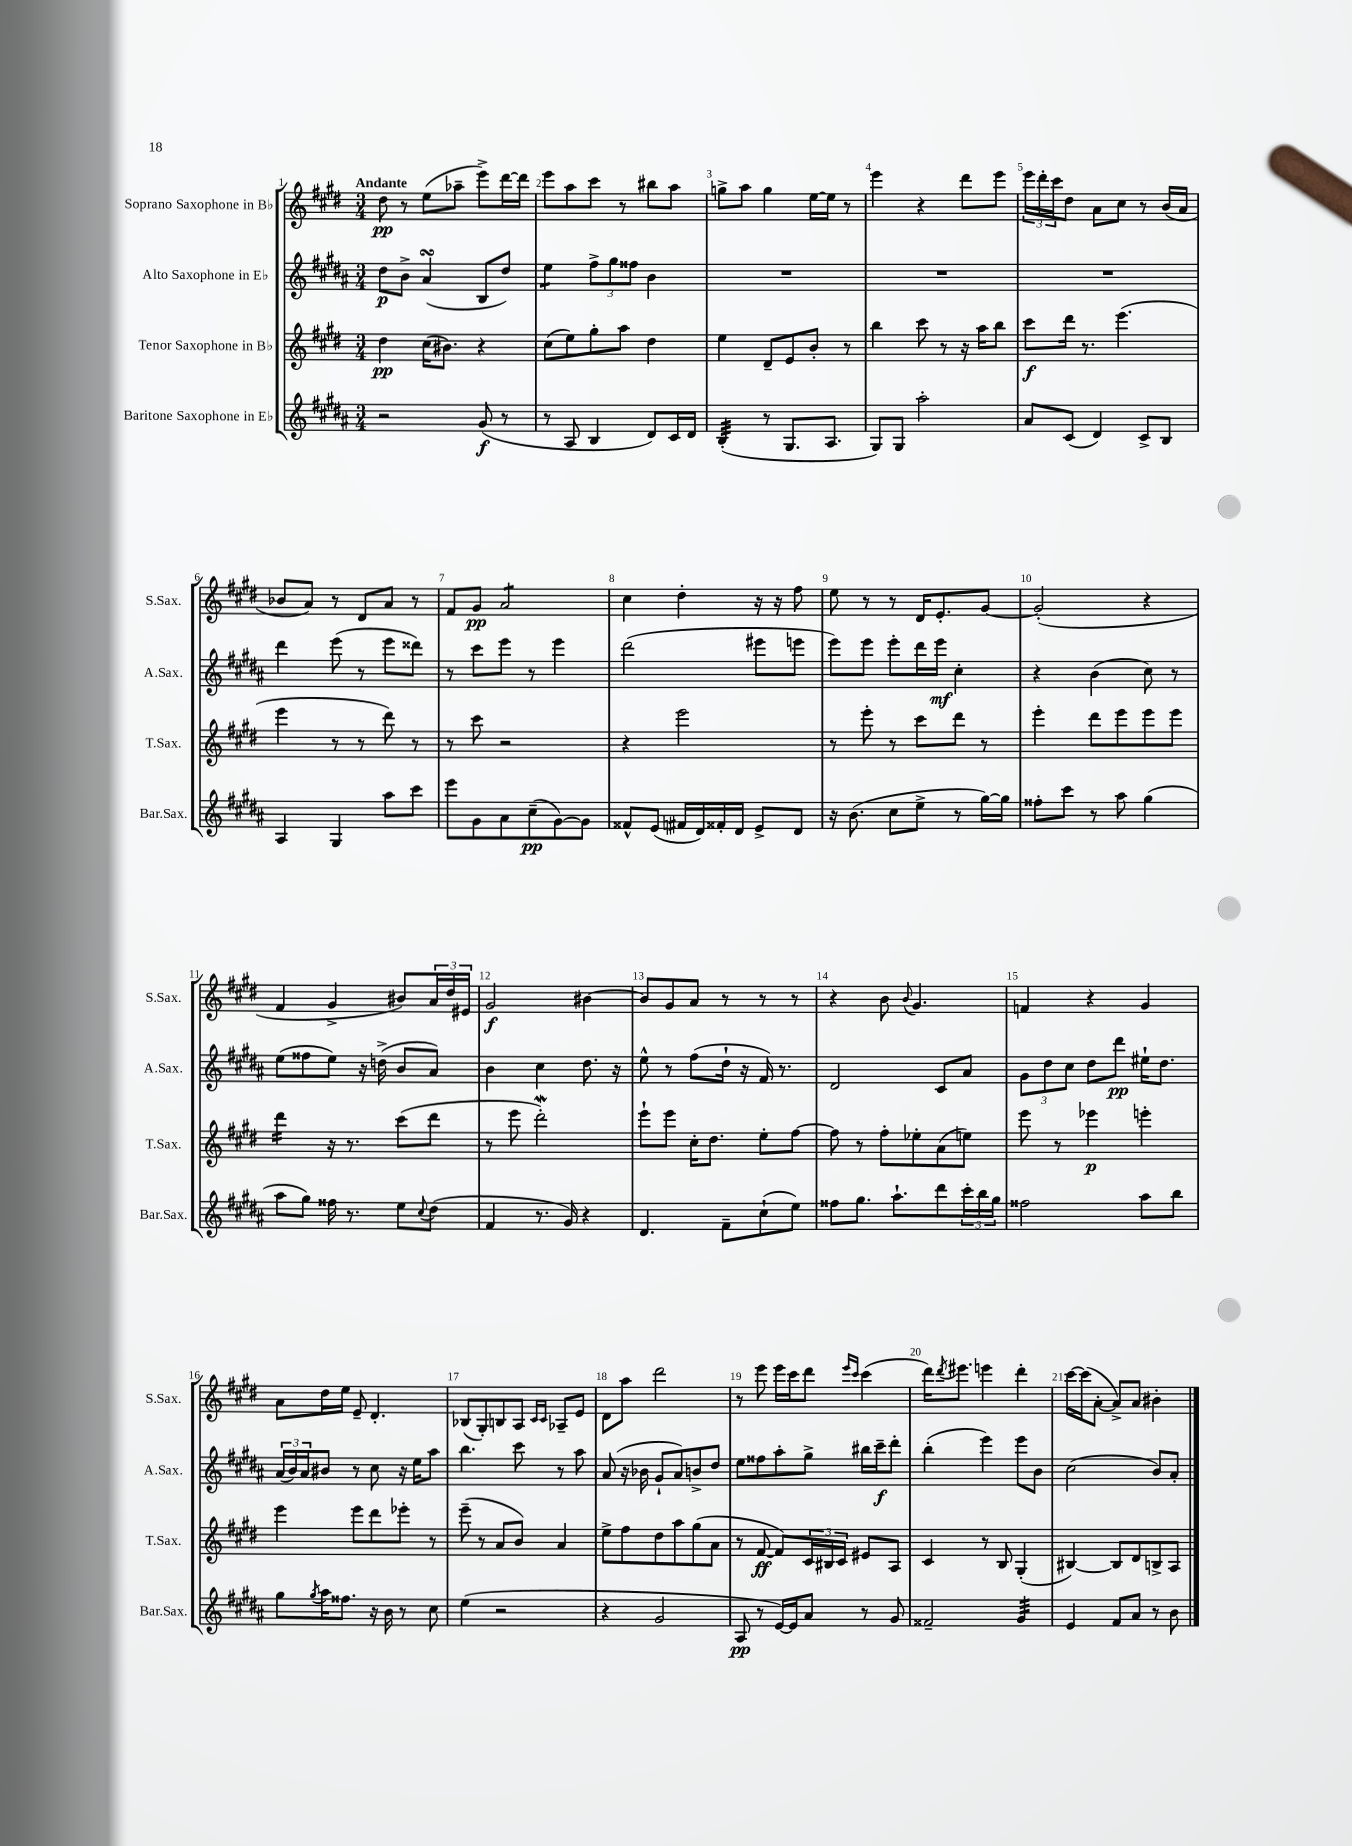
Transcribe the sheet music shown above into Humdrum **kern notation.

**kern	**kern	**kern	**kern
*staff4	*staff3	*staff2	*staff1
*clefG2	*clefG2	*clefG2	*clefG2
*k[f#c#g#d#a#]	*k[f#c#g#d#]	*k[f#c#g#d#a#]	*k[f#c#g#d#]
*M3/4	*M3/4	*M3/4	*M3/4
2r	4dd#	8dd#	8dd#
.	.	8b^	8r
.	(16cc#	(4a#	(8ee
.	8.b#)	.	.
.	.	.	8aa-~
(8g#	4r	8B	8eee^)
8r	.	8dd#)	[16ddd#
.	.	.	16ddd#]
=	=	=	=
8r	(8cc#	4ee	8eee
8A#	8ee)	.	8aa
4B	8gg#'	12ff#^	8ccc#
.	.	12gg#	.
.	8aa	.	8r
.	.	12ff##	.
8d#)	4dd#	4b	8bb#
16c#	.	.	8aa
16d#	.	.	.
=	=	=	=
(4B'	4ee	2.r	8gg^
.	.	.	8aa
8r	8d#~	.	4gg
8.G#	8e	.	.
.	8b'	.	[16ee
8.A#	.	.	16ee]
.	8r	.	8r
=	=	=	=
8G#)	4bb	2.r	4eee
8G#	.	.	.
2aa#'	8ccc#	.	4r
.	8r	.	.
.	16r	.	8ddd#
.	16aa	.	.
.	8bb	.	8eee
=	=	=	=
8a#	8ccc#	2.r	24eee
.	.	.	24ddd#'
.	.	.	24ccc#
(8c#	16ddd#	.	8dd#
.	8.r	.	.
4d#)	.	.	8a
.	(4.eee	.	8cc#
8c#^	.	.	8r
8B	.	.	(16b
.	.	.	16a
=	=	=	=
4A#	4eee	4ddd#	8b-
.	.	.	8a)
4G#	8r	(8eee	8r
.	8r	8r	8d#
8aa#	8ddd#)	8eee	8a
8ccc#	8r	8ddd##)	8r
=	=	=	=
8eee	8r	8r	8f#
8g#	8ccc#	8ccc#	8g#
8a#	2r	8eee	2a
(8cc#~	.	8r	.
[8g#)	.	4eee	.
8g#]	.	.	.
=	=	=	=
8f##^^	4r	(2ddd#	4cc#
(8e	.	.	.
16f#	2eee	.	4dd#'
16d#)	.	.	.
16f##'	.	.	.
16d#	.	.	.
8e^	.	8eee#	16r
.	.	.	16r
8d#	.	8eee	8ff#
=	=	=	=
16r	8r	8eee)	8ee
(8.b	.	.	.
.	8eee'	8eee	8r
8cc#	8r	8eee'	8r
8ee^	8ccc#	16ddd#	16d#
.	.	16eee	8.e'
8r	8ddd#	4cc#'	.
[16gg#)	8r	.	[8g#
16gg#]	.	.	.
=	=	=	=
8ff##'	4eee'	4r	(2g#']
8ccc#	.	.	.
8r	8ddd#	(4b	.
8aa#	8eee	.	.
(4gg#	8eee	8cc#)	4r
.	8eee	8r	.
=	=	=	=
8aa#	4ddd#	(8ee	4f#
8gg#)	.	8ff##	.
16ff##	16r	8ee)	4g#^
8.r	8.r	.	.
.	.	16r	.
.	.	(16dd^	.
8ee	(8ccc#	8b	8b#)
8qqcc#	.	.	.
(8dd#	8ddd#	8a#)	24a
.	.	.	24dd#
.	.	.	24e#
=	=	=	=
4f#	8r	4b	2g#
.	8eee	.	.
8.r	2ddd#')	4cc#	.
16g#)	.	.	.
4r	.	8.dd#	[4b#
.	.	16r	.
=	=	=	=
4.d#	8eee`	8ee^^	8b#]
.	8eee	8r	8g#
.	16cc#'	(8ff#	8a
.	8.dd#	.	.
8f#~	.	16dd#`	8r
.	.	16r	.
(8cc#`	8ee'	16f#)	8r
.	.	8.r	.
8ee)	[8ff#	.	8r
=	=	=	=
8ff##	8ff#]	2d#	4r
8.gg#	8r	.	.
.	8ff#'	.	8b
8.aa#`	.	.	.
.	.	.	8qqb
.	8ee-'	.	4.g#
8ddd#	(8a	8c#	.
24ccc#'	8ee)	8a#	.
24bb	.	.	.
24gg#	.	.	.
=	=	=	=
2ff##	8eee	12g#	4f
.	.	12dd#	.
.	8r	.	.
.	.	12cc#	.
.	4eee-	8dd#	4r
.	.	8ddd#	.
8aa#	4eee'	16ee#`	4g#
.	.	8.dd#	.
8bb	.	.	.
=	=	=	=
8gg#	4eee	(24a#	8a
.	.	24b)	.
.	.	24a#	.
8qgg#	.	.	.
16aa#	.	8b#	16dd#
8.ff##	.	.	16ee
.	8eee	8r	8e~
16r	8ddd#	8cc#	4.d#'
16b	.	.	.
8r	8eee-'	16r	.
.	.	16ee	.
8cc#	8r	8aa#	.
=	=	=	=
(4ee	(8eee~	4.bb	(8B-
.	8r	.	8G#')
2r	8a	.	8B
.	8b)	8ccc#	8A
.	.	.	16qqc#
.	.	.	16qqc#
.	4a	8r	8A-~
.	.	8aa#	8e
=	=	=	=
4r	8ee^	(8a#	8d#
.	8ff#	16r	8aa
.	.	16b-	.
2g#	8dd#	8g#`	2ddd#
.	8aa	8a#)	.
.	(8gg#	8b^	.
.	8a	8dd#	.
=	=	=	=
8A#	8r	8ee	8r
8r	[8f#	8ff##	8eee
[16e)	8f#])	8aa#'	16eee
16e]	.	.	16ccc#
8a#	24c#	8gg#^	8ddd#
.	24B#	.	.
.	24c#	.	.
.	.	.	16qqeee
.	.	.	16qqccc#
8r	8e#	16bb#	(4ccc#
.	.	16ccc#~	.
8g#	8A	8ddd#'	.
=	=	=	=
2f##~	4c#	(4bb'	16ddd#)
.	.	.	8qddd#
.	.	.	8.eee#
.	8r	4eee)	4eee
.	8B	.	.
4g#	(4G#'	8eee	4ddd#'
.	.	8b	.
=	=	=	=
4e	[4B#)	(2cc#	[16ccc#
.	.	.	(16ccc#]
.	.	.	[8a'
8f#	8B#]	.	8a^])
8a#	8d#	.	8a
8r	8B^	8b)	4b#'
8b	8A	8a#'	.
==	==	==	==
*-	*-	*-	*-
